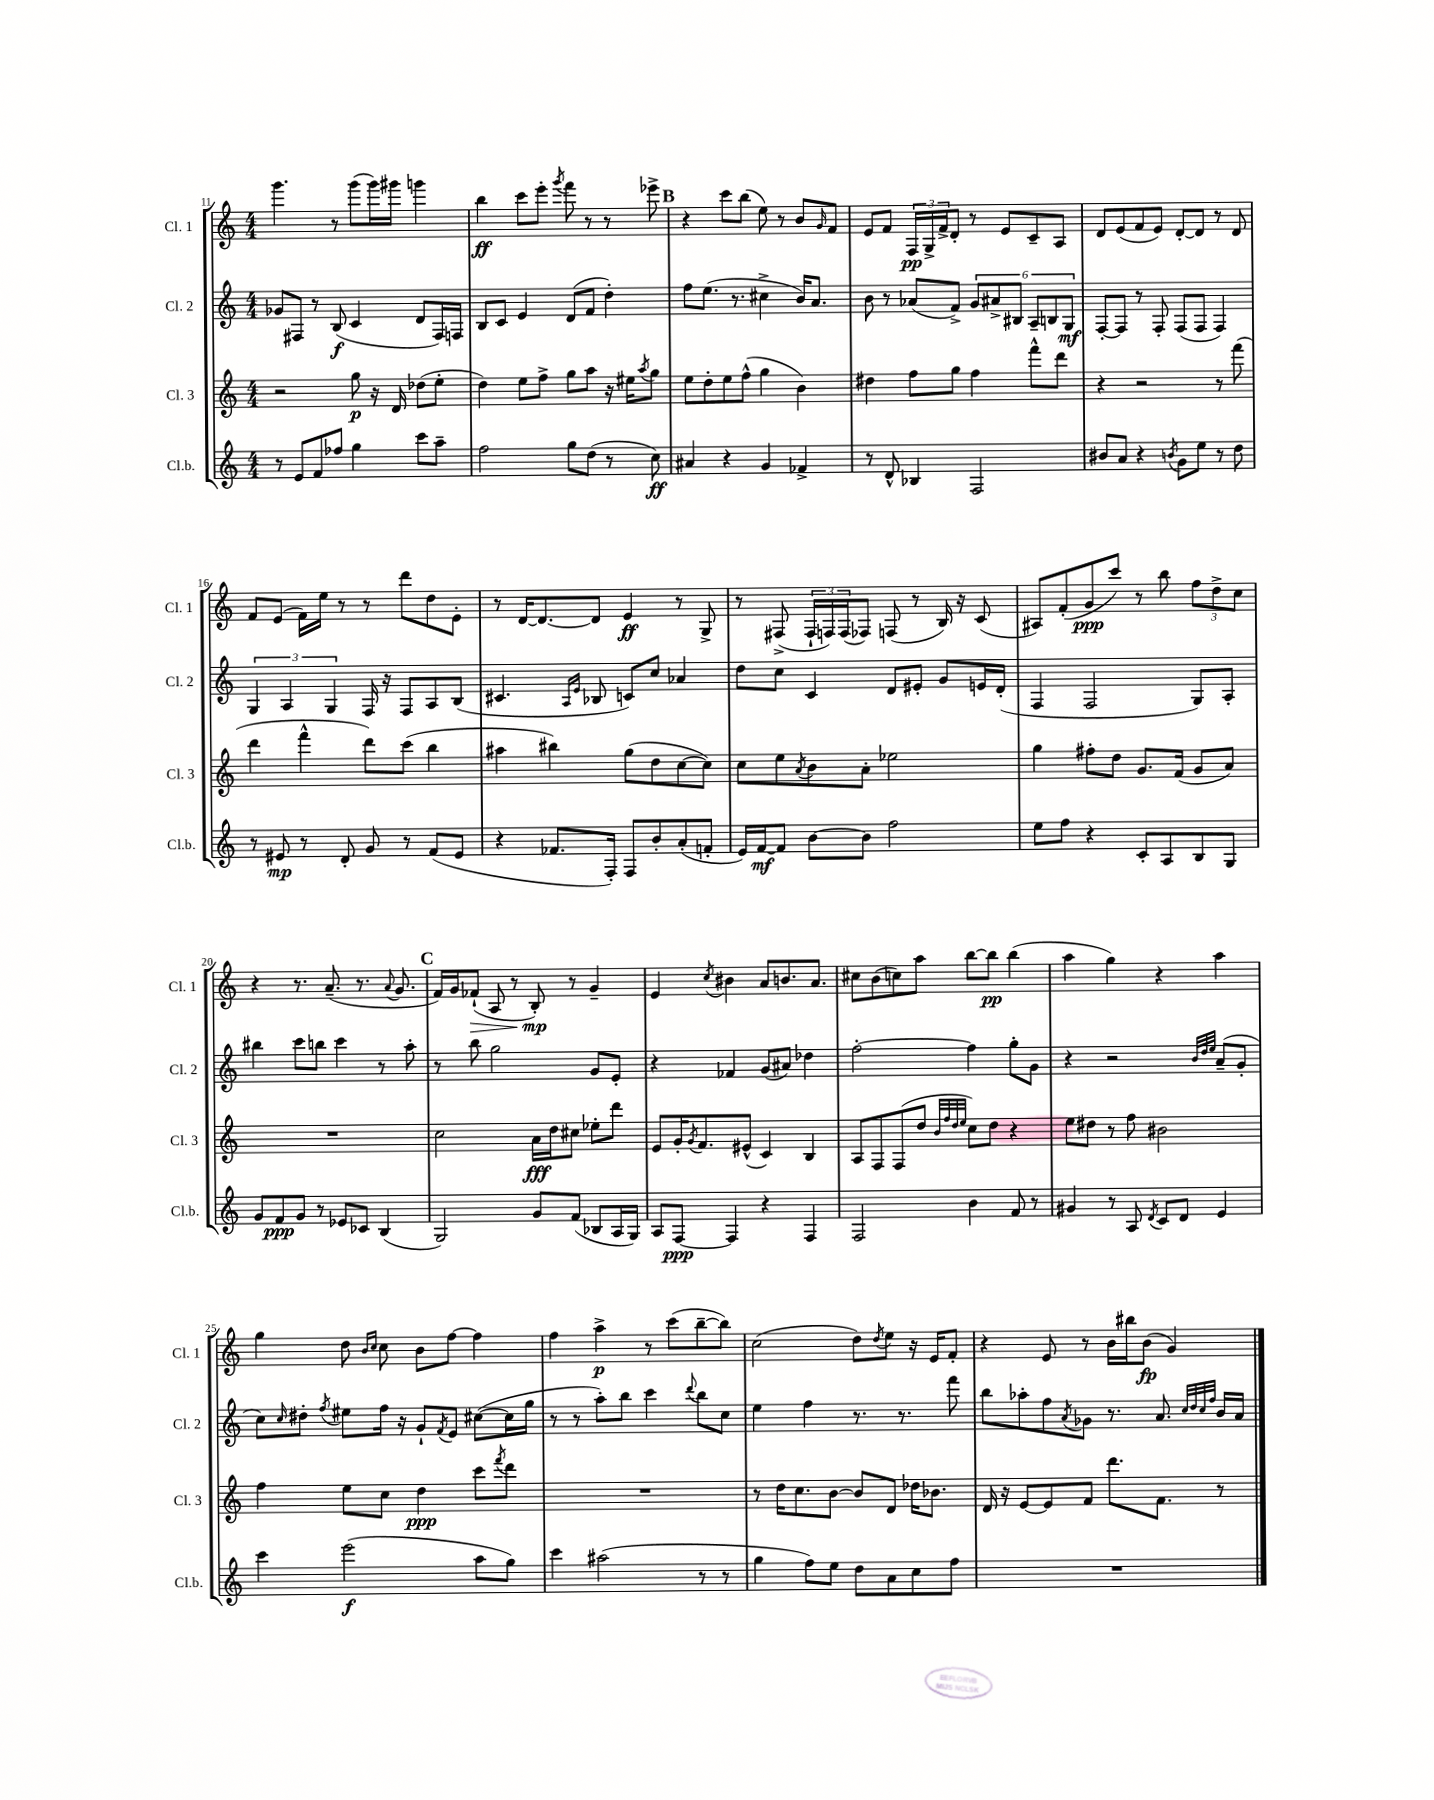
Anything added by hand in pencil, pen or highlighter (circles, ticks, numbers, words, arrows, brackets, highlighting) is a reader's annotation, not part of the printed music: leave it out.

**kern	**kern	**kern	**kern
*staff4	*staff3	*staff2	*staff1
*clefG2	*clefG2	*clefG2	*clefG2
*k[]	*k[]	*k[]	*k[]
*M4/4	*M4/4	*M4/4	*M4/4
8r	2r	8g-	4.ggg
8e	.	8F#	.
8f	.	8r	.
8ff-	.	(8B	8r
4gg	8gg	4c	(8ggg
.	16r	.	16ggg)
.	16d	.	16ggg#
8ccc	(8dd-	8d	4ggg
8aa~	8ee'	16F#)	.
.	.	16F	.
=	=	=	=
2ff	4dd)	8B	4bb
.	.	8c	.
.	8ee	4e	8ccc
.	8ff^	.	8eee'
.	.	.	8qggg
8gg	8gg	(8d	8fff
(8dd	8aa	8f	8r
8r	16r	4dd')	8r
.	16ee#	.	.
.	8qaa	.	.
8cc)	8gg	.	8eee-^
=	=	=	=
4a#	8ee	8ff	4r
.	8dd'	(8.ee	.
4r	8ee	.	8ccc
.	.	8.r	.
.	(8ff^^	.	(8bb
4g	4gg	4cc#^	8ee)
.	.	.	8r
4f-^	4b)	16b)	8b
.	.	8.a	.
.	.	.	16qqg
.	.	.	8f
=	=	=	=
8r	4dd#	8b	8e
8d^^	.	8r	8f
4B-	8ff	(8a-	24F
.	.	.	24G^
.	.	.	24f^
.	8gg	8f^)	8d'
2F	4ff	12g	8r
.	.	12a#^	.
.	.	.	8e
.	.	12B#	.
.	8fff^^	12A~	8c~
.	.	12B	.
.	8ddd	.	8A
.	.	12G	.
=	=	=	=
8b#	4r	[8F'	8d
8a	.	8F]	(8e
4r	2r	8r	8f
.	.	8F'	8e)
8qb	.	.	.
8g	.	(8F	[8d'
8ee	.	8F	8d]
8r	8r	4F)	8r
8dd	(8fff	.	8d
=	=	=	=
8r	4ddd	6G	8f
8e#	.	.	(8e
.	.	6A	.
8r	4fff^^	.	16f)
.	.	.	16ee
.	.	6G	.
8d'	.	.	8r
8g	8ddd)	16F	8r
.	.	16r	.
8r	(8ccc	8F	8ddd
(8f	4bb	8A	8dd
8e#	.	(8B	8e'
=	=	=	=
4r	4aa#	4.c#	8r
.	.	.	[16d
.	.	.	8.d_
8.f-	4bb#)	.	.
.	.	16qqA	.
.	.	16qqe	.
.	.	8B-	8d]
16F')	.	.	.
8F	(8gg	8c)	4e
8b'	8dd	8cc	.
(8a'	[8cc	4a-	8r
8f'	8cc])	.	8G^
=	=	=	=
16e)	8cc	8dd	8r
[16f	.	.	.
8f]	8ee	8cc	(8F#^
.	8qa	.	.
[8b	8b	4c	24F#`
.	.	.	24F)
.	.	.	(24F
8b]	8a'	.	8F-)
2ff	2ee-	8d	(8F
.	.	8e#'	8r
.	.	8g	16B)
.	.	.	16r
.	.	16e	(8c
.	.	(16d'	.
=	=	=	=
8ee	4gg	4F	8A#)
8ff	.	.	(8f'
4r	8ff#'	2F	8g
.	8dd	.	8ccc)
8c'	8.g	.	8r
8A	.	.	8bb
.	(16f	.	.
8B	8g	8G)	12ff
.	.	.	12dd^
8G	8a)	8A'	.
.	.	.	12cc
=	=	=	=
8g	1r	4bb#	4r
8f	.	.	.
8g	.	8ccc	8.r
8r	.	8bb	.
.	.	.	(8.a~
8e-	.	4ccc	.
8c-	.	.	8.r
(4B	.	8r	.
.	.	.	8qqa
.	.	.	8.g
.	.	8aa'	.
=	=	=	=
2G)	2cc	8r	16f)
.	.	.	16g
.	.	8bb	(8f-`
.	.	2gg	8A
.	.	.	8r
8g	16a	.	8B')
.	16dd	.	.
(8f	8cc#	.	8r
8B-	8ee-'	8g	4g~
16A	8ddd	8e'	.
16G)	.	.	.
=	=	=	=
8A	8e	4r	4e
[8F	16g'	.	.
.	8qg	.	.
.	8.f	.	.
.	.	.	8qcc
4F]	.	4f-	4b#
.	(8e#^^	.	.
4r	4c)	(8g	8a
.	.	8a#)	8.b
4F	4B	4dd-	.
.	.	.	8.a
=	=	=	=
2F	8A	[2ff'	8cc#
.	8F	.	(8b
.	(8F	.	8cc)
.	8dd	.	8aa
.	32qqb	.	.
.	32qqff	.	.
.	32qqdd	.	.
.	32qqee	.	.
4b	8cc)	4ff]	[8bb
.	8dd	.	8bb]
8f	4r	8gg'	(4bb
8r	.	8g	.
=	=	=	=
4g#	8ee	4r	4aa
.	8dd#	.	.
8r	8r	2r	4gg)
8A	8ff	.	.
8qd	.	.	.
8c	2b#	.	4r
8d	.	.	.
.	.	32qqb	.
.	.	32qqdd	.
.	.	32qqee	.
4e	.	(8a~	4aa
.	.	8g'	.
=	=	=	=
4ccc	4ff	8cc)	4gg
.	.	16qqcc	.
.	.	8dd#'	.
.	.	8qff	.
(2eee	8ee	8ee#	8dd
.	.	.	16qqb
.	.	.	16qqcc
.	8cc	16ff	8cc
.	.	16r	.
.	4dd	8g`	8b
.	.	8qf	.
.	.	8e	[8ff
8aa	8ccc	([8cc#	4ff]
.	8qfff	.	.
8gg)	8ddd	16cc#]	.
.	.	16gg	.
=	=	=	=
4ccc	1r	8r	4ff
.	.	8r	.
(2aa#	.	8aa')	4aa^
.	.	8bb	.
.	.	4ccc	8r
.	.	.	(8ccc
.	.	8qqddd	.
8r	.	8bb	[8bb~
8r	.	8cc	8bb])
=	=	=	=
4gg	8r	4ee	(2cc
.	16dd	.	.
.	8.cc	.	.
8ff)	.	4ff	.
8ee	[8b	.	.
8dd	8b]	8.r	8dd)
.	.	.	8qdd
8a	8d	.	8ee
.	.	8.r	.
8cc	16dd-	.	16r
.	8.b-	.	16e
8ff	.	8fff	8f'
=	=	=	=
1r	16d	8bb	4r
.	16r	.	.
.	[8e	8aa-'	.
.	8e]	8ff	8e
.	.	8qa	.
.	8f	8g-	8r
.	8.ddd	8.r	16b
.	.	.	16bb#
.	.	.	(8b
.	8.f	8.a	.
.	.	.	4g)
.	.	32qqcc	.
.	.	32qqdd	.
.	.	32qqcc	.
.	.	32qqff	.
.	8r	16b	.
.	.	16a	.
==	==	==	==
*-	*-	*-	*-
